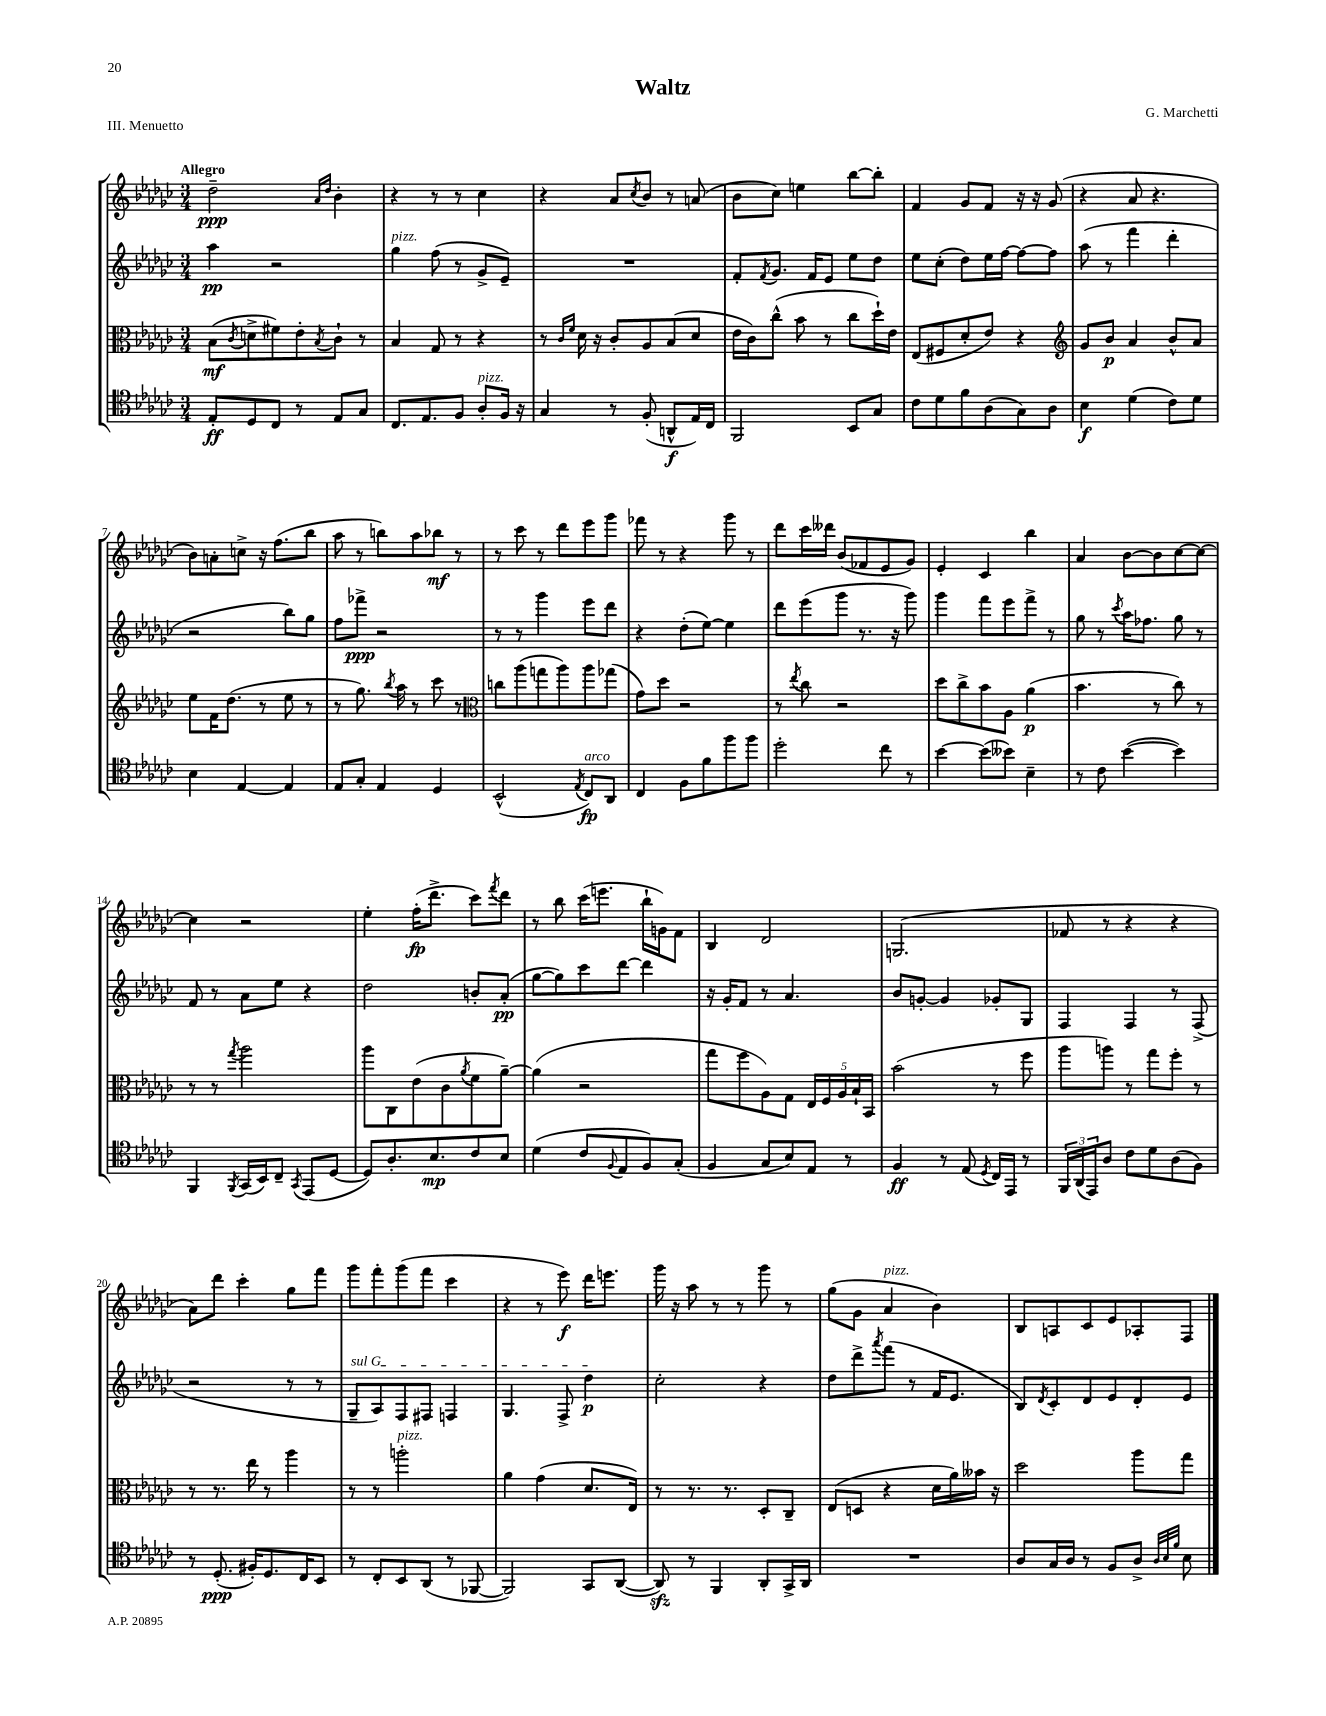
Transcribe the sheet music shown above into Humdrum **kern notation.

**kern	**kern	**kern	**kern
*staff4	*staff3	*staff2	*staff1
*clefC4	*clefC3	*clefG2	*clefG2
*k[b-e-a-d-g-c-]	*k[b-e-a-d-g-c-]	*k[b-e-a-d-g-c-]	*k[b-e-a-d-g-c-]
*M3/4	*M3/4	*M3/4	*M3/4
8E-'/L	(8B-\L	4aa-\	2dd-~\
.	8qc-/	.	.
8D-/	8d^\	.	.
8C-/J	8f#\)	2r	.
8r	8e-'\	.	.
.	.	.	16qqa-/LL
.	8qB-/	.	16qqdd-/JJ
8E-/L	8c-`\J	.	4b-'\
8G-/J	8r	.	.
=	=	=	=
8.C-/L	4B-/	4gg-\	4r
8.E-/	.	.	.
.	8G-/	(8ff\	8r
8F/J	8r	8r	8r
8A-'/L	4r	8g-^/L	4cc-\
16F/Jk	.	8e-~/J)	.
16r	.	.	.
=	=	=	=
4G-/	8r	2.r	4r
.	16qqc-/LL	.	.
.	16qqf/JJ	.	.
.	16d-\	.	.
.	16r	.	.
8r	8c-'/L	.	8a-/L
.	.	.	8qcc-/
(8F'/	8A-/	.	8b-/J
8AA^^/L	(8B-/	.	8r
16E-/L)	8d-/J	.	(8a/
16C-/JJ	.	.	.
=	=	=	=
2FF/	16e-\LL	8f'/L	8b-\L
.	16c-\J)	.	.
.	.	8qf/	.
.	(8cc-^^\J	8.g-/J	8cc-\J)
.	8b-\	.	4ee\
.	.	16f/LK	.
.	8r	8e-/J	.
8BB-/L	8cc-\L	8ee-\L	[8bb-\L
8G-/J	16dd-`\L)	8dd-\J	8bb-'\]J
.	16e-\JJ	.	.
=	=	=	=
8c-\L	(8E-/L	8ee-\L	4f/
8d-\	8F#/	(8cc-'\J	.
8f\	8d-'/	8dd-\L)	8g-/L
(8A-\	8e-/J)	16ee-\L	8f/J
.	.	[16ff\JJ	.
8G-\)	4r	8ff\_L	16r
.	.	.	16r
8A-\J	.	8ff\]J	(8g-/
=	=	=	=
*	*clefG2	*	*
4B-\	8g-/L	(8aa-\	4r
.	8b-/J	8r	.
(4d-\	4a-/	4fff\	8a-/
.	.	.	4.r
8c-\L)	8b-^^/L	4ddd-'\	.
8d-\J	8a-/J	.	.
=	=	=	=
4B-\	8ee-\L	2r	8b-\L)
.	16f\K	.	8a'\
.	(8.dd-\J	.	.
[4E-/	.	.	8cc^\J
.	8r	.	16r
.	.	.	(8.ff\L
4E-/]	8ee-\	8bb-\L)	.
.	8r	8gg-\J	8bb-\J
=	=	=	=
8E-/L	8r	8ff\L	8aa-\
8G-'/J	8.gg-\)	8fff-^\J	8r
4E-/	.	2r	8bb\L)
.	8qbb-/	.	.
.	16aa-\	.	.
.	8r	.	8aa-\
4D-/	8ccc-\	.	8bb-\J
.	8r	.	8r
=	=	=	=
*	*clefC3	*	*
(2BB-^^/	8cc\L	8r	8r
.	(8aa-\	8r	8ccc-\
.	8gg\	4ggg-\	8r
.	8aa-\)	.	8ddd-\L
8qE-/	.	.	.
8C-/L)	8aa-\	8eee-\L	8eee-\
8AA-/J	(8gg-\J	8ddd-\J	8ggg-\J
=	=	=	=
4C-/	8g-\L)	4r	8fff-\
.	8dd-\J	.	8r
8F\L	2r	(8dd-'\L	4r
8f\	.	[8ee-\J)	.
8ff\	.	4ee-\]	8ggg-\
8ff\J	.	.	8r
=	=	=	=
2dd-'\	8r	8ddd-\L	8ddd-\L
.	8qee-/	.	.
.	8cc-\	(8eee-\	16ccc-\L
.	.	.	16ddd--\JJ
.	2r	8ggg-\J	(8b-/L
.	.	8.r	8f-/
8cc-\	.	.	8e-/
.	.	16r	.
8r	.	8ggg-\)	8g-/J)
=	=	=	=
[4b-\	8dd-\L	4ggg-\	4e-'/
.	8cc-^\	.	.
(8b-\]L	8b-\	8fff\L	4c-/
8b--\J)	8A-\J	8eee-\	.
4B-~\	(4a-\	8fff^\J	4bb-\
.	.	8r	.
=	=	=	=
8r	4.b-\	8gg-\	4a-/
8c-\	.	8r	.
.	.	8qccc-/	.
([4b-\	.	16aa-\LK	[8b-\L
.	.	8.ff-\J	.
.	8r	.	8b-\]
4b-\])	8cc-\)	8gg-\	[8cc-\
.	8r	8r	8cc-\_J
=	=	=	=
4FF/	8r	8f/	4cc-\]
.	8r	8r	.
8qFF/	8qgg-/	.	.
(16GG-/LL	2aa-\	8a-\L	2r
16BB-/J)	.	.	.
8C-~/J	.	8ee-\J	.
8qGG-/	.	.	.
(8EE-/L	.	4r	.
[8D-/J	.	.	.
=	=	=	=
8D-/]L)	8aa-\L	2dd-\	4ee-'\
8.A-'/	8C-\	.	.
.	(8e-\	.	(16ff'\LK
8.B-/	.	.	8.ddd-^\J
.	8c-\	.	.
.	8qa-/	.	.
8c-/	8f\	8b'/L	8ccc-\L)
.	.	.	8qfff/
8B-/J	[8a-~\J)	(8a-'/J	8ddd-\J
=	=	=	=
(4d-\	(4a-\]	[8gg-\L	8r
.	.	8gg-\])	8bb-\
8c-/L	2r	8ccc-\	(16ccc-\LK
.	.	.	8.eee\J
8qqF/	.	.	.
8E-/	.	[8ddd-\J	.
8F/)	.	4ddd-\]	16bb-`\LL
.	.	.	16g\J)
(8G-'/J	.	.	8f\J
=	=	=	=
4F/	8gg-\L	16r	4B-/
.	.	16g-'/LK	.
.	8ff\	8f/J	.
8G-/L	8A-\)	8r	2d-/
8B-/)	8G-\J	4.a-/	.
8E-/J	20E-/LL	.	.
.	20F/	.	.
.	20A-/	.	.
8r	.	.	.
.	20B-`/	.	.
.	20BB-/JJ	.	.
=	=	=	=
4F/	(2b-\	8b-/L	(2.G/
.	.	[8g'/J	.
8r	.	4g/]	.
(8E-/	.	.	.
8qD-/	.	.	.
16C-/LL)	8r	8g-'/L	.
16EE-/JJ	.	.	.
8r	8ff\	8G-/J	.
=	=	=	=
24FF/LL	8aa-\L	4F/	8f-/
(24AA-/	.	.	.
24EE-/J)	.	.	.
8A-/J	8aa\J)	.	8r
8c-\L	8r	4F/	4r
8d-\	8gg-\L	.	.
(8A-\	8ff'\J	8r	4r
8F\J)	8r	(8F^/	.
=	=	=	=
8r	8r	2r	8a-\L)
(8.D-'/	8.r	.	8ddd-\J
.	.	.	4ccc-'\
16F#'/LK)	16ee-\	.	.
8.D-/	8r	.	.
.	4aa-\	8r	8gg-\L
16C-/K	.	.	.
8BB-/J	.	8r	8fff\J
=	=	=	=
8r	8r	8G-~/L	8ggg-\L
8C-'/L	8r	8A-/)	8fff'\
8BB-/	2aa'\	8F/	(8ggg-\
(8AA-/J	.	8F#/J	8fff\J
8r	.	4F/	4ccc-\
[8FF-/	.	.	.
=	=	=	=
2FF-/])	4a-\	4.G-/	4r
.	(4g-\	.	8r
.	.	8F^/	8eee-\)
8GG-/L	8.d-/L	4dd-\	16ddd-\LK
.	.	.	8.eee\J
([8AA-/J	.	.	.
.	16E-/Jk)	.	.
=	=	=	=
8AA-/])	8r	2cc-'\	16ggg-\
.	.	.	16r
8r	8.r	.	8aa-\
4FF/	.	.	8r
.	8.r	.	.
.	.	.	8r
8AA-'/L	8D-'/L	4r	8ggg-\
16GG-^/L	8C-~/J	.	8r
16AA-/JJ	.	.	.
=	=	=	=
2.r	(8E-/L	8dd-\L	(8gg-\L
.	8D/J	8ddd-^\	8g-\J
.	.	8qaaa-/	.
.	4r	(8fff\J	4a-/
.	.	8r	.
.	16d-\LL	16f/LK	4b-\)
.	16a-\)	8.e-/J	.
.	16b--\JJ	.	.
.	16r	.	.
=	=	=	=
8A-/L	2dd-\	8B-/L)	8B-/L
.	.	8qd-/	.
16G-/L	.	8c-'/	8A/
16A-/JJ	.	.	.
8r	.	8d-/	8c-/
8F/L	.	8e-/	8e-/
8A-^/J	8aa-\L	8d-'/	8A-'/
32qqA-/LLL	.	.	.
32qqB-/	.	.	.
32qqf/JJJ	.	.	.
8B-\	8gg-\J	8e-/J	8F/J
==	==	==	==
*-	*-	*-	*-
